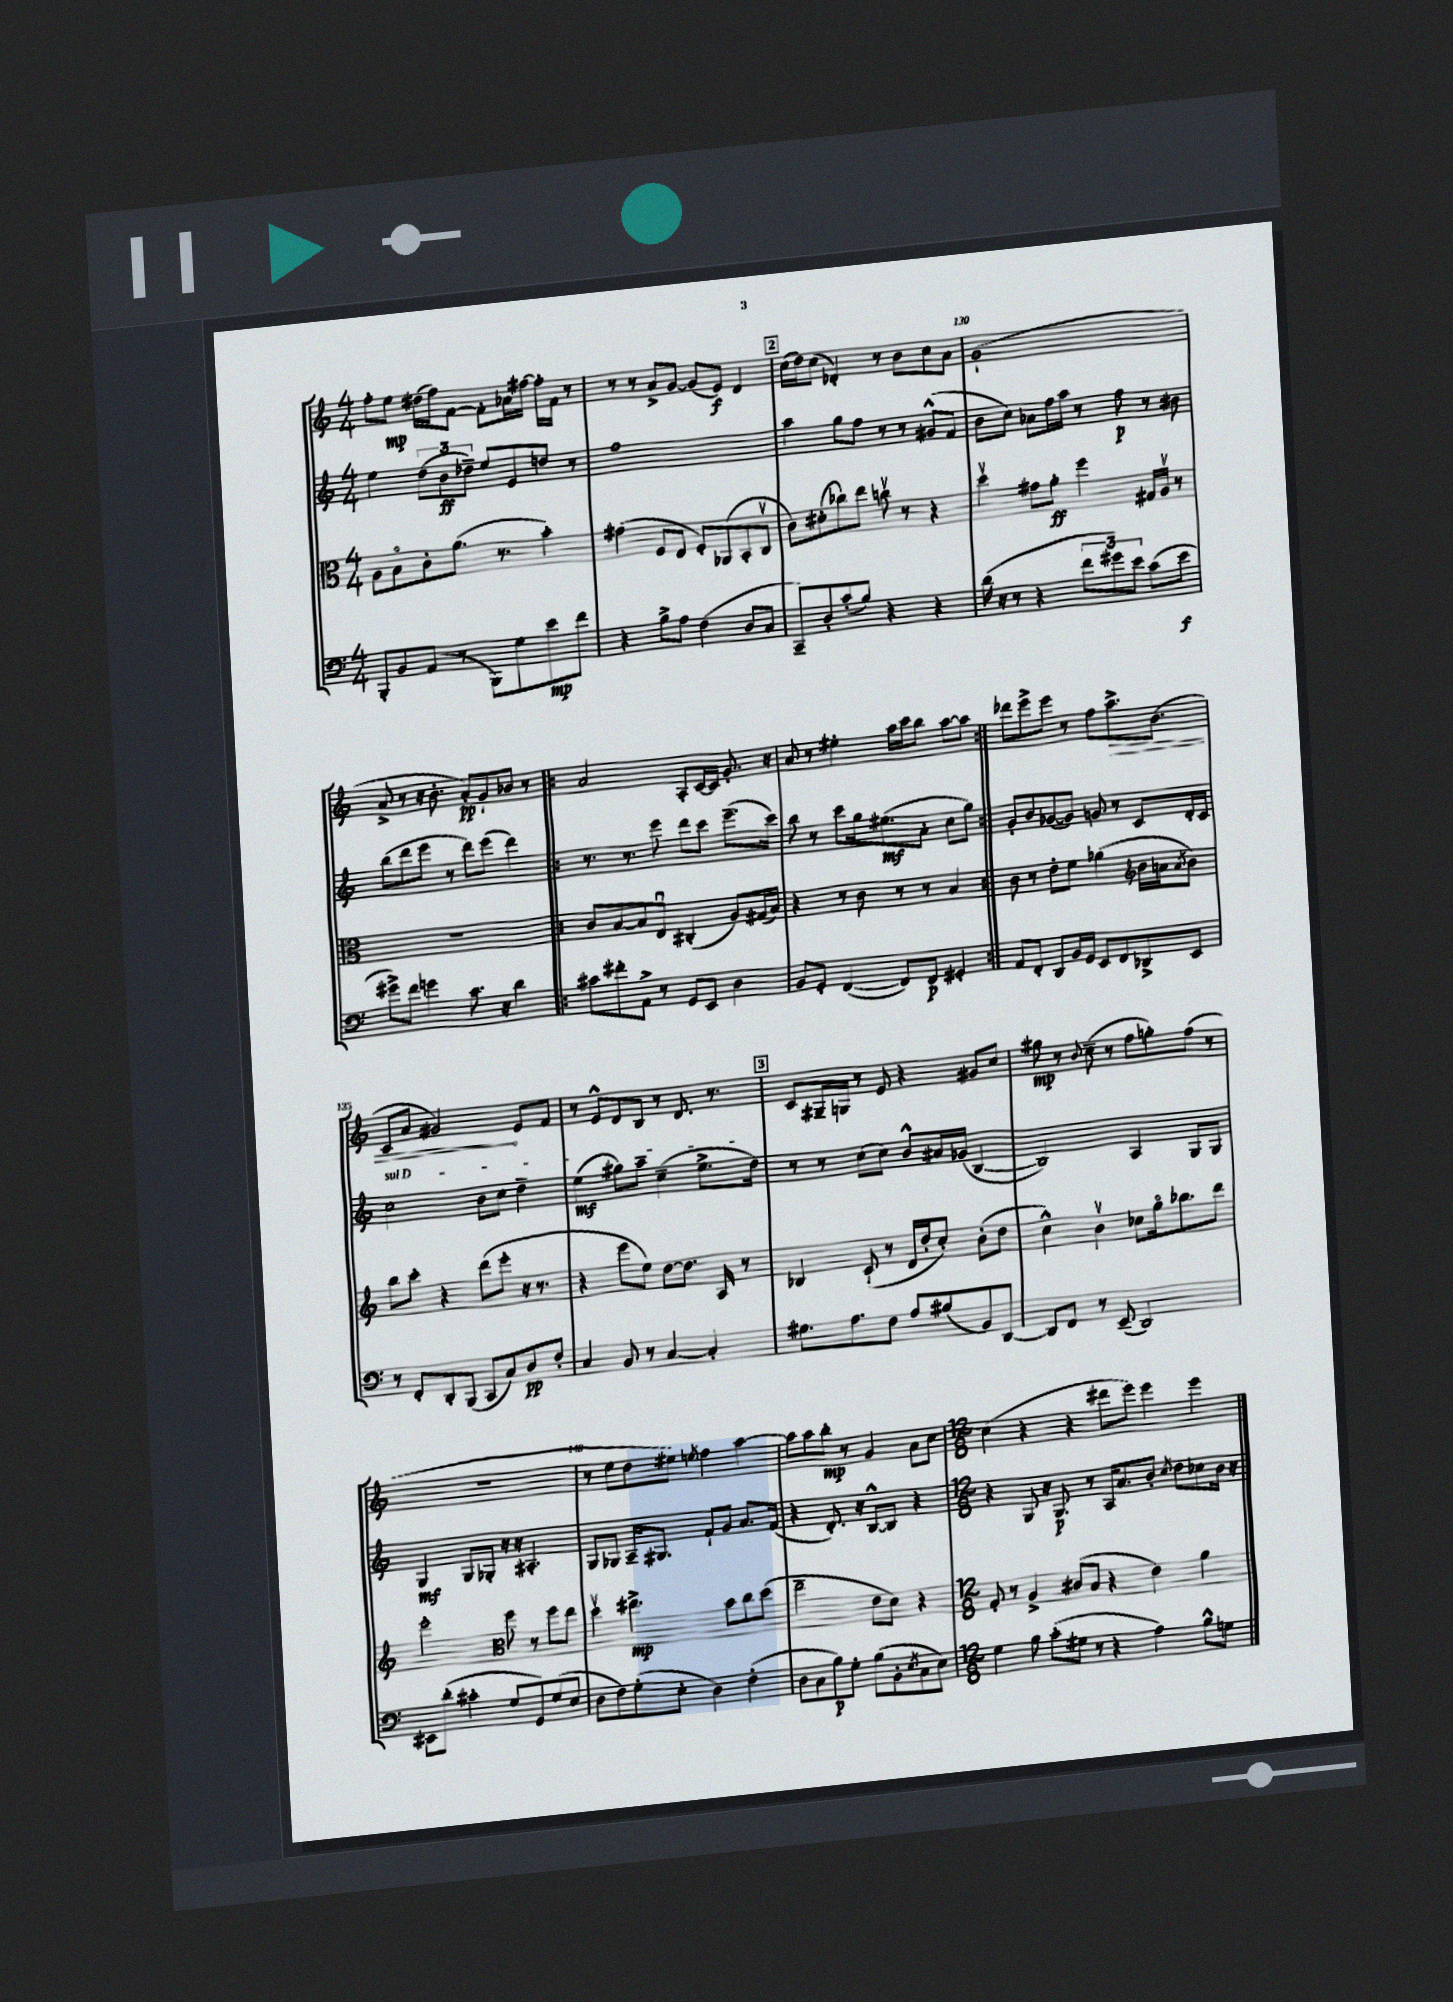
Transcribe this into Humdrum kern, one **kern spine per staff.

**kern	**dynam	**kern	**dynam	**kern	**dynam	**kern	**dynam
*part4	*part4	*part3	*part3	*part2	*part2	*part1	*part1
*staff4	*staff4	*staff3	*staff3	*staff2	*staff2	*staff1	*staff1
*clefF4	*	*clefC3	*	*clefG2	*	*clefG2	*
*k[]	*	*k[]	*	*k[]	*	*k[]	*
*M4/4	*	*M4/4	*	*M4/4	*	*M4/4	*
=127	=127	=127	=127	=127	=127	=127	=127
8BBB'/L	.	8A\L	.	4ee\	.	8ff'\L	.
8BB/	.	8B\	.	.	.	8ee\J	mp
(8AA/J	.	8c'\	.	(12dd\L	.	(16dd#X\LL	.
.	.	.	.	.	.	16ff\J)	.
.	.	.	.	12b\	ff	.	.
8r	.	(8.a\J	.	.	.	[8f\J	.
.	.	.	.	12dd-X~\J)	.	.	.
8BBB\L)	.	.	.	8ee/L	.	8f'\L]	.
.	.	8.r	.	.	.	.	.
8G\	.	.	.	8e/	.	16a-X\L	.
.	.	.	.	.	.	[16ff#X\JJ	.
8e\	mp	4b'\)	.	8ddn/J	.	16ff#'\LL]	.
.	.	.	.	.	.	16f\JJ	.
8f\J	.	.	.	8r	.	8r	.
=128	=128	=128	=128	=128	=128	=128	=128
4r	.	(4g#X\	.	1ff	.	8r	.
.	.	.	.	.	.	8r	.
8B^\L	.	8F/L	.	.	.	8a^/L	.
8A\J	.	8E/J	.	.	.	[8g/J	.
(4F\	.	8F'/L)	.	.	.	(8g/L]	.
.	.	(8AA-X/	.	.	.	8e/J)	f
8D/L	.	8BB'/	.	.	.	4d/	.
8C/J	.	8Cv/J	.	.	.	.	.
!!LO:REH:place=s1:t=2
=129	=129	=129	=129	=129	=129	=129	=129
8CC~/L)	.	8c\L)	.	4aa\	.	(16cc\LL	.
.	.	.	.	.	.	16dd\J)	.
8D'/	.	(8d#X'\	.	.	.	(8cc\J	.
(8c'/	.	8cc-X\)	.	8gg\L	.	4d-X'/)	.
8B/J)	.	8ee\J	.	8ff\J	.	.	.
4r	.	8ccnv\	.	8r	.	8r	.
.	.	8r	.	8r	.	8b\L	.
4r	.	4r	.	(8g#X^^/L	.	8cc\	.
.	.	.	.	8f/J	.	8a\J	.
=130	=130	=130	=130	=130	=130	=130	=130
(16d\	.	4ddv\	.	8b\L	.	(1g`	.
16r	.	.	.	.	.	.	.
8r	.	.	.	8cc\J)	.	.	.
4r	.	8g#X\L	.	8a-X\L	.	.	.
.	.	8a'\J	ff	16ff\L	.	.	.
.	.	.	.	16aa\JJ	.	.	.
12f\L	.	4ff\	.	8r	.	.	.
12g#X\)	.	.	.	.	.	.	.
.	.	.	.	8ff\	p	.	.
12e\J	.	.	.	.	.	.	.
(8c\L	.	16G#X/LL	.	8r	.	.	.
.	.	16Av/JJ	.	.	.	.	.
8e\J	f	8r	.	8b#X\	.	.	.
!!LO:LB:g=z
=131	=131	=131	=131	=131	=131	=131	=131
8g#X^\L)	.	1r	.	(8bb\L	.	8a^/	.
8f\J	.	.	.	8ddd\	.	8r	.
4gn\	.	.	.	8eee\J	.	16r	.
.	.	.	.	.	.	8.b'\	.
.	.	.	.	8r	.	.	.
8.c\	.	.	.	8ddd\L)	.	8a'/L)	pp
.	.	.	.	(8eee\J	.	8g`/	.
16r	.	.	.	.	.	.	.
4d\	.	.	.	4ddd\)	.	8b-X/J	.
.	.	.	.	.	.	8r	.
=132!|:	=132!|:	=132!|:	=132!|:	=132!|:	=132!|:	=132!|:	=132!|:
8c#X\L	.	8c/L	.	8.r	.	2a/	.
8f#X'\	.	[8B/	.	.	.	.	.
.	.	.	.	8.r	.	.	.
8AA^\J	.	8B/]	.	.	.	.	.
8r	.	8Eu/J	.	8eee\	.	.	.
8GG/L	.	(4C#X'/	.	8ddd\L	.	8A'/L	.
8EE/J	.	.	.	8ccc\J	.	[16c/L	.
.	.	.	.	.	.	16c/JJ]	.
4D\	.	8A/L)	.	(8.eee~\L	.	8.g'/	.
.	.	(16G#X/L	.	.	.	.	.
.	.	16B/JJ)	.	16ccc\Jk)	.	16r	.
=133	=133	=133	=133	=133	=133	=133	=133
8BB/L	.	4r	.	8bb\	.	8a/	.
8GG'/J	.	.	.	8r	.	8r	.
([4FF/	.	8r	.	8ccc\L	.	4ee#X'\	.
.	.	8c\	.	16gg\k	.	.	.
.	.	.	.	(8.ee#X\	mf	.	.
8FF/L])	.	8r	.	.	.	16aa\LL	.
.	.	.	.	.	.	16ccc\J	.
8FF/J	p	8r	.	8a'\J	.	8bb\J	.
4GG#X'/	.	4B/	.	8cc\L	.	[8aa\L	.
.	.	.	.	8gg\J)	.	8aa\J]	.
=134:|!	=134:|!	=134:|!	=134:|!	=134:|!	=134:|!	=134:|!	=134:|!
8AA/L	.	8c\	.	8g'/L	.	8ddd-X\L	.
8FF'/J	.	8r	.	8b/	.	8eee^\	.
8DD/L	.	8e'\L	.	([8g-X/	.	8eee\J	.
16BB/L	.	8f\J	.	8g-/J])	.	8r	.
16GG/JJ	.	.	.	.	.	.	.
8EE/L	.	(4a-X\	.	8gn/	.	8ff\L	.
!	!	!	!	!	!	!	!LO:HP:b
8FF/	.	.	.	8r	.	8.aa^\	>
8DD-X^/	.	16b\LL	.	8c/L	.	.	.
.	.	16an\J	.	.	.	(8.b\J	.
.	.	8qa/	.	.	.	.	.
8EE/J	.	8b\J)	.	16d'/L	.	.	.
.	.	.	.	16c/JJ	.	.	.
!!LO:LB:g=z
=135	=135	=135	=135	=135	=135	=135	=135
*	*	*clefG2	*	*	*	*	*
!	!	!	!	!LO:TX:a:i:t=sul D	!	!	!
8r	.	8bb\L	.	2cc\	.	8c/L	.
8FF'/L	.	8ccc'\J	.	.	.	8a/J	.
8DD'/	.	4r	.	.	.	2g#X/)	.
(8BBB/J	.	.	.	.	.	.	.
8CC/L	.	(8ddd\L	.	8b\L	.	.	.
8C/)	.	8eee'\J	.	8cc\J	.	.	.
8D/	pp	16r	.	4dd~\	.	8e/L	]
.	.	8.r	.	.	.	.	.
8F'/J	.	.	.	.	.	8f/J	.
=136	=136	=136	=136	=136	=136	=136	=136
4C/	.	4r	.	(4ee\	mf	8r	.
.	.	.	.	.	.	8e^^/L	.
8BB/	.	8eee\L	.	8gg#X\L)	.	8d/	.
8r	.	8ee\J)	.	8aa~\J	.	8B/J	.
[4C/	.	[8dd\L	.	(4cc~\	.	8r	.
.	.	8.dd\J]	.	.	.	8.d/	.
4C'/]	.	.	.	8.ee^\L	.	.	.
.	.	16A/	.	.	.	8.r	.
.	.	8r	.	.	.	.	.
.	.	.	.	16dd\Jk)	.	.	.
!!LO:REH:place=s1:t=3
=137	=137	=137	=137	=137	=137	=137	=137
8.G#X\L	.	4B-X/	.	8r	.	8c/L	.
.	.	.	.	8r	.	16G#X~/L	.
8.A\	.	.	.	.	.	16Gn/JJ	.
.	.	(8c`/	.	(8cc\L	.	8r	.
8F\J	.	8r	.	8cc\J)	.	8e/	.
8A/L	.	16d/LL	.	8b^^/L	.	4r	.
.	.	16dd'/J	.	.	.	.	.
(8B#X/	.	8cc'/J)	.	16a#X/L	.	.	.
.	.	.	.	(16g-X/JJ	.	.	.
8BB/)	.	(8b'\L	.	[4B/	.	8g#X/L	.
[8DD/J	.	8dd\J	.	.	.	8cc/J	.
=138	=138	=138	=138	=138	=138	=138	=138
8DD/L]	.	4cc^^\)	.	2B/])	.	8gg#X\	mp
8FF/J	.	.	.	.	.	8r	.
.	.	.	.	.	.	8qqb/	.
8r	.	4bv\	.	.	.	(8cc~\	.
(8EE~/	.	.	.	.	.	8r	.
2DD/)	.	8cc-X\L	.	4A/	.	8ff\L	.
.	.	16gg\k	.	.	.	8ggn'\)	.
.	.	8.bb-X\	.	.	.	.	.
.	.	.	.	8G/L	.	(8ff\J	.
.	.	8ddd\J	.	8G/J	.	8r	.
!!LO:LB:g=z
=139	=139	=139	=139	=139	=139	=139	=139
8EE#X\L	.	2eee'\	.	4G/	mf	1r	.
(8d'\J	.	.	.	.	.	.	.
4c#X'\	.	.	.	8G/L	.	.	.
.	.	.	.	8G-X'/J	.	.	.
*	*	*clefC3	*	*	*	*	*
8G/L	.	8ff\	.	16r	.	.	.
.	.	.	.	16r	.	.	.
8GG/)	.	8r	.	4.A#X'/	.	.	.
(8G/	.	8ff\L	.	.	.	.	.
8E/J	.	8ee\J	.	.	.	.	.
=140	=140	=140	=140	=140	=140	=140	=140
8D\L	.	4ddv\	.	8G/L	.	8r	.
8F\)	.	.	.	8G-X/J	.	8ee\L	.
(8G'\	.	4.ee#X^\	mp	16A~/KL	.	8dd\	.
.	.	.	.	8.G#X/J	.	.	.
8E'\J	.	.	.	.	.	8ee#X\J)	.
.	.	.	.	.	.	8qeen/	.
4D\)	.	.	.	8f`/L	.	4ff\	.
.	.	8b\L	.	8g/J	.	.	.
(4F'\	.	8cc\	.	8.a/L	.	[4aa\	.
.	.	(8dd\J	.	.	.	.	.
.	.	.	.	(16f/Jk	.	.	.
=141	=141	=141	=141	=141	=141	=141	=141
8D\L	.	2ee~\	.	4r	.	8aa\L]	.
8C\	.	.	.	.	.	8aa\	.
8B\)	p	.	.	8.d'/)	.	8bb'\J	mp
8G'\J	.	.	.	.	.	8r	.
.	.	.	.	16r	.	.	.
(8B\L	.	8e\L	.	[8B^^/L	.	4g/	.
8BB'\	.	8d\J)	.	8B/J]	.	.	.
8qE/	.	.	.	.	.	.	.
8C\	.	4r	.	4r	.	8a\L	.
8E\J)	.	.	.	.	.	[8cc\J	.
=142	=142	=142	=142	=142	=142	=142	=142
*M12/8	*	*M12/8	*	*M12/8	*	*M12/8	*
4G\	.	8G'/	.	4r	.	(4cc\]	.
.	.	8r	.	.	.	.	.
8B\	.	4A^/	.	8G/	.	4r	.
(8c'\L	.	.	.	16r	.	.	.
.	.	.	.	8.G/	p	.	.
8G#X\J	.	(8c#X/L	.	.	.	4r	.
8r	.	8B/J	.	8r	.	.	.
4r	.	4r	.	16A/KL	.	8ddd#X\L	.
.	.	.	.	8.a/	.	.	.
.	.	.	.	.	.	8eee\J)	.
4A\)	.	4e\)	.	8b'/J	.	4eee\	.
.	.	.	.	8qcc/	.	.	.
.	.	.	.	8dd\L	.	.	.
8B^^\L	.	4a\	.	8cc-X\	.	4eee\	.
8Gn\J	.	.	.	16b\Jk	.	.	.
.	.	.	.	16r	.	.	.
==	==	==	==	==	==	==	==
*-	*-	*-	*-	*-	*-	*-	*-
